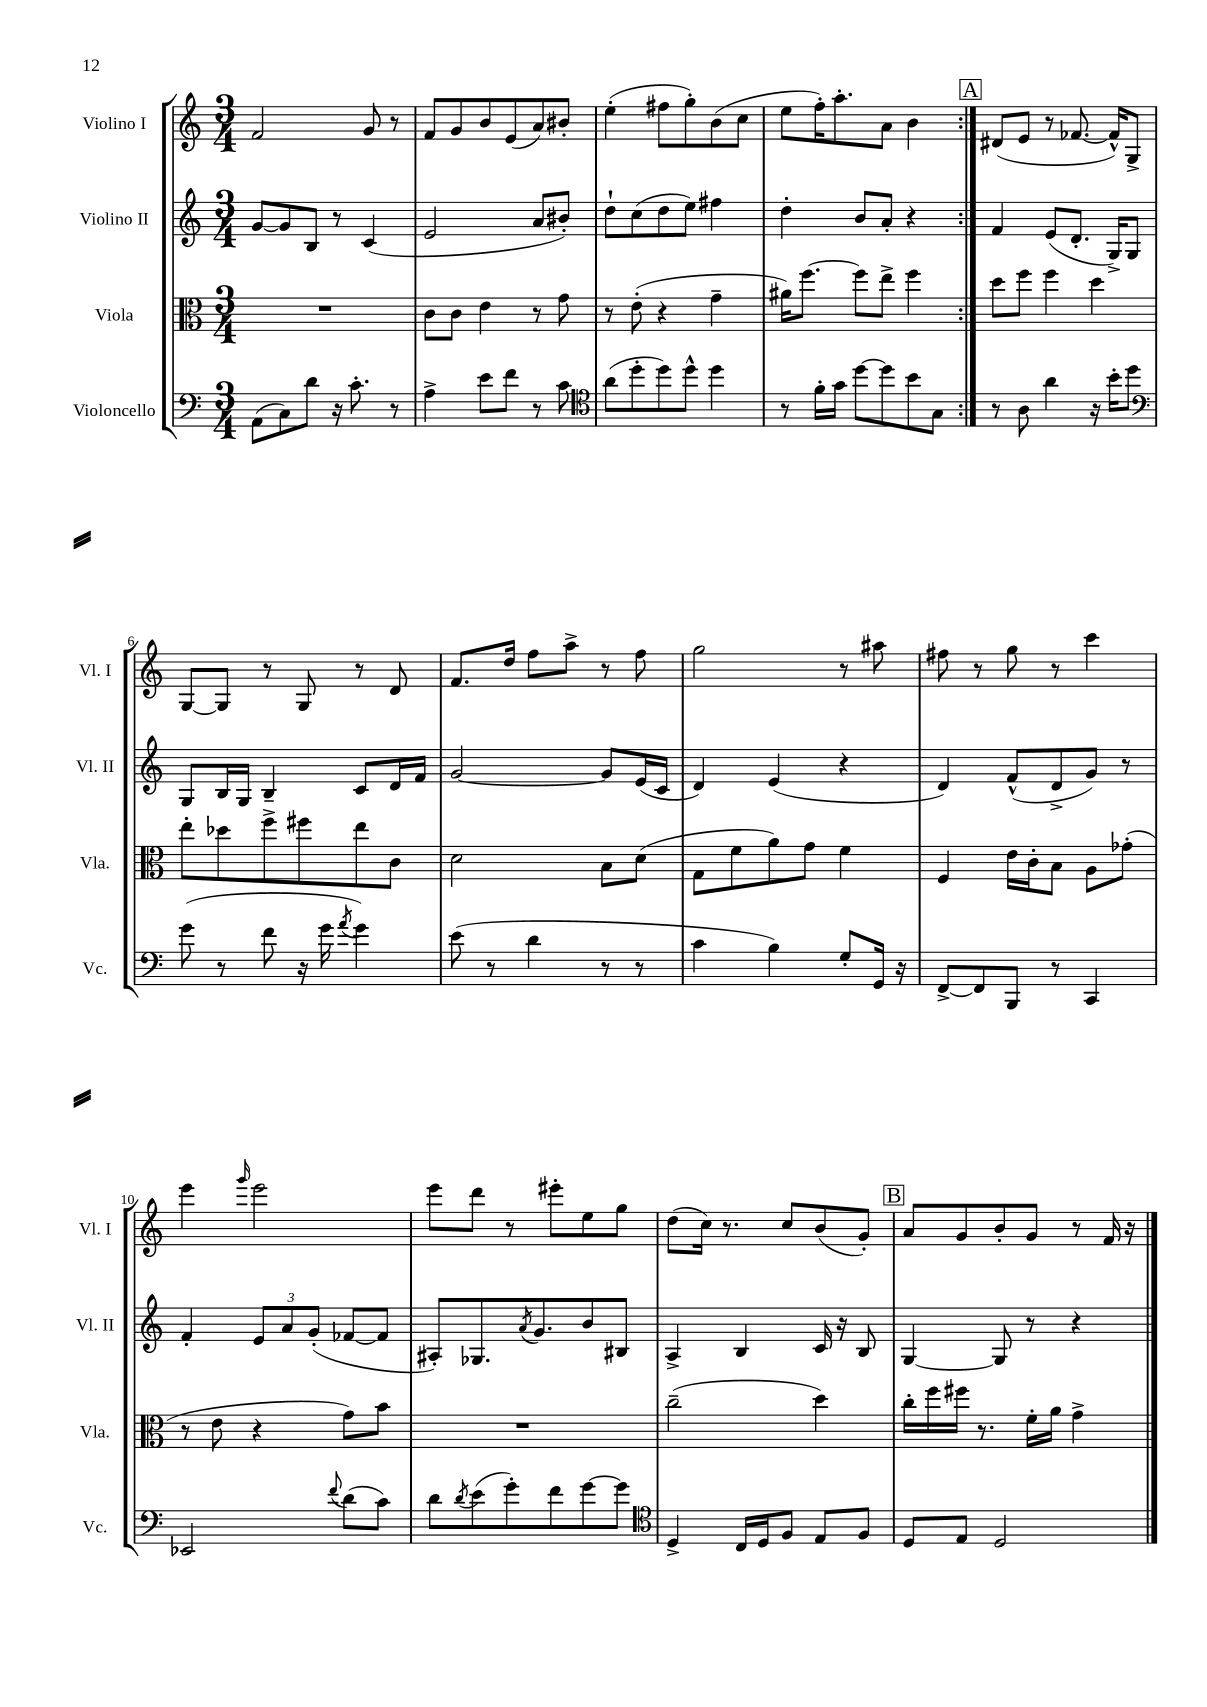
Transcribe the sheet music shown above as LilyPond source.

<<
\new StaffGroup <<
\new Staff = "s0" \with { instrumentName = "Violino I" shortInstrumentName = "Vl. I" } {
    \clef treble \key c \major \numericTimeSignature \time 3/4
    \repeat volta 2 { f'2 g'8 r8 |
    f'8 g'8 b'8 e'8( a'8) bis'8-. |
    e''4-.( fis''8 g''8-.) b'8( c''8 |
    e''8 f''16-.) a''8.-. a'8 b'4 | }
    \mark \markup { \box "A" } dis'8( e'8 r8 fes'8.~ fes'16-^) g8-> |
    g8~ g8 r8 g8 r8 d'8 |
    f'8. d''16 f''8 a''8-> r8 f''8 |
    g''2 r8 ais''8 |
    fis''8 r8 g''8 r8 c'''4 |
    e'''4 \grace { g'''16 } e'''2 |
    e'''8 d'''8 r8 eis'''8-. e''8 g''8 |
    d''8( c''16) r8. c''8 b'8( g'8-.) |
    \mark \markup { \box "B" } a'8 g'8 b'8-. g'8 r8 f'16 r16 \bar "|." |
}
\new Staff = "s1" \with { instrumentName = "Violino II" shortInstrumentName = "Vl. II" } {
    \clef treble \key c \major \numericTimeSignature \time 3/4
    \repeat volta 2 { g'8~ g'8 b8 r8 c'4( |
    e'2 a'8 bis'8-.) |
    d''8-! c''8( d''8 e''8) fis''4 |
    d''4-. b'8 a'8-. r4 | }
    \mark \markup { \box "A" } f'4 e'8( d'8.-. g16->) g8 |
    g8 b16 g16 b4-- c'8 d'16 f'16 |
    g'2~ g'8 e'16( c'16 |
    d'4) e'4( r4 |
    d'4) f'8-^( d'8-> g'8) r8 |
    f'4-. \tuplet 3/2 { e'8 a'8 g'8-.( } fes'8~ fes'8 |
    ais8-.) ges8. \acciaccatura { a'8 } g'8. b'8 bis8 |
    a4-> b4 c'16 r16 b8 |
    \mark \markup { \box "B" } g4~ g8 r8 r4 \bar "|." |
}
\new Staff = "s2" \with { instrumentName = "Viola" shortInstrumentName = "Vla." } {
    \clef alto \key c \major \numericTimeSignature \time 3/4
    \repeat volta 2 { R2. |
    c'8 c'8 e'4 r8 g'8 |
    r8 e'8-.( r4 g'4-- |
    ais'16) f''8.~ f''8 e''8-> f''4 | }
    \mark \markup { \box "A" } d''8 f''8 f''4 d''4 |
    e''8-. des''8 f''8-> fis''8 e''8 c'8 |
    d'2 b8 d'8( |
    g8 f'8 a'8) g'8 f'4 |
    f4 e'16 c'16-. b8 a8 ges'8-.( |
    r8 e'8 r4 g'8) b'8 |
    R2. |
    c''2--( d''4) |
    \mark \markup { \box "B" } c''16-. f''16 fis''16 r8. f'16-. a'16 g'4-> \bar "|." |
}
\new Staff = "s3" \with { instrumentName = "Violoncello" shortInstrumentName = "Vc." } {
    \clef bass \key c \major \numericTimeSignature \time 3/4
    \repeat volta 2 { a,8( c8) d'8 r16 c'8.-. r8 |
    a4-> e'8 f'8 r8 c'8 |
    \clef tenor a'8( d''8-. d''8) d''8-^ d''4 |
    r8 f'16-. g'16 d''8~ d''8 b'8 g8 | }
    \mark \markup { \box "A" } r8 a8 a'4 r16 b'16-. d''8 |
    \clef bass g'8( r8 f'8 r16 g'16 \acciaccatura { a'8 } g'4) |
    e'8( r8 d'4 r8 r8 |
    c'4 b4) g8-. g,16 r16 |
    f,8~-> f,8 b,,8 r8 c,4 |
    ees,2 \appoggiatura { f'8 } d'8( c'8) |
    d'8 \acciaccatura { d'8 } e'8( g'8-.) f'8 g'8~ g'8 |
    \clef tenor d4-> c16 d16 f8 e8 f8 |
    \mark \markup { \box "B" } d8 e8 d2 \bar "|." |
}
>>
>>
